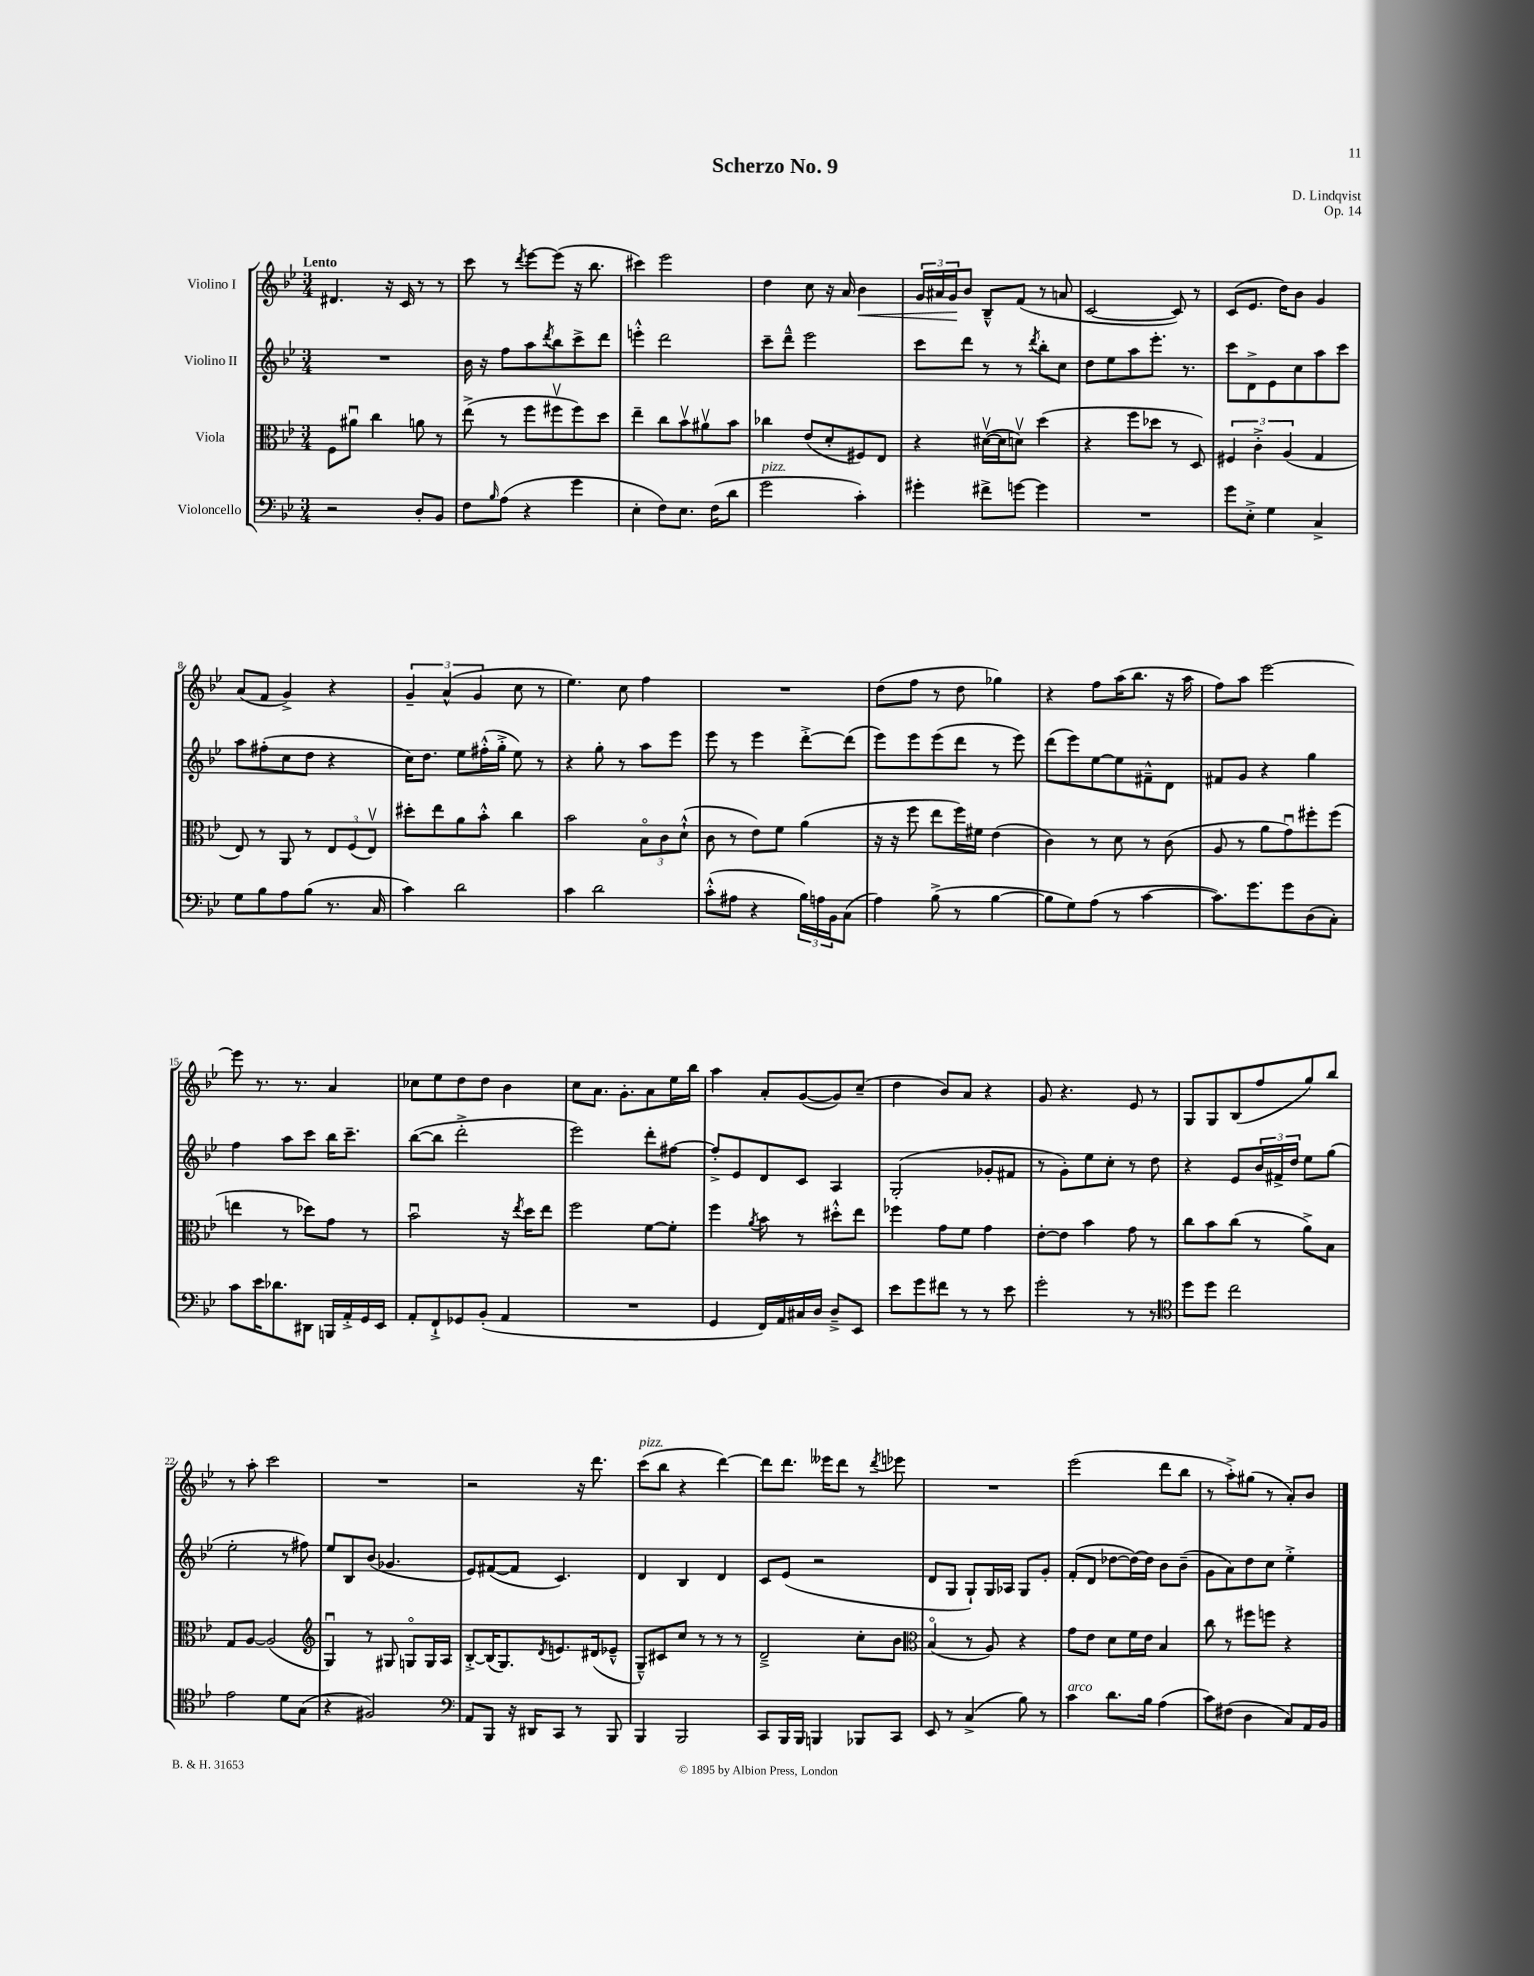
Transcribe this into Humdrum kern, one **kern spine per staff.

**kern	**kern	**kern	**kern	**dynam
*part4	*part3	*part2	*part1	*part1
*staff4	*staff3	*staff2	*staff1	*staff1
*I"Violoncello	*I"Viola	*I"Violino II	*I"Violino I	*
*clefF4	*clefC3	*clefG2	*clefG2	*
*k[b-e-]	*k[b-e-]	*k[b-e-]	*k[b-e-]	*
*M3/4	*M3/4	*M3/4	*M3/4	*
=1	=1	=1	=1	=1
!	!	!	!LO:TX:a:B:t=Lento	!
2r	8F\L	2.r	4.d#X/	.
.	8a#Xu\J	.	.	.
.	4cc\	.	.	.
.	.	.	16r	.
.	.	.	16c/	.
8D'/L	8an\	.	8r	.
8BB-/J	8r	.	8r	.
=2	=2	=2	=2	=2
8F\L	(8ee-^\	16b-\	8ccc\	.
.	.	16r	.	.
16qqB-/	.	.	.	.
(8A\J	8r	8ff\L	8r	.
.	.	.	8qddd/	.
4r	8ff\L	8aa\	[8eee-\L	.
.	.	8qddd/	.	.
.	8ff#Xv\	8bb-\	(8eee-\J]	.
4g\	8ff#\)	8ccc^\	16r	.
.	.	.	8.bb-\	.
.	8dd\J	8ddd\J	.	.
=3	=3	=3	=3	=3
4E-'\	4ee-~\	4eeen'^^\	4ccc#X\)	.
8F\L)	8cc\L	2ddd\	2eee-\	.
8.E-\J	8b-v\	.	.	.
.	8a#Xv\	.	.	.
(16F\KL	.	.	.	.
8d\J	8b-\J	.	.	.
=4	=4	=4	=4	=4
!LO:TX:a:i:t=pizz.	!	!	!	!
2g\	4cc-X\	8ccc~\L	4dd\	.
.	.	8ddd~^^\J	.	.
.	(8e-/L	2eee-\	8cc\	.
.	8d'/	.	16r	.
.	.	.	16a/	.
!	!	!	!	!LO:HP:b
4c'\)	8F#X/)	.	4b-\	<
.	8E-/J	.	.	.
=5	=5	=5	=5	=5
4g#X'\	4r	8ccc\L	24g/LL	.
.	.	.	24a#X/	.
.	.	.	24g/J	.
.	.	8ddd\J	8b-/J	[
8f#X^\L	([16d#Xv\LL	8r	8B-~^^/L	.
.	16d#\J]	.	.	.
[8gn\J	8dnv\J)	8r	(8f/J	.
.	.	8qddd/	.	.
4g\]	(4dd\	8bb-'\L	8r	.
.	.	8cc\J	8an/	.
=6	=6	=6	=6	=6
2.r	4r	8dd\L	[2c/	.
.	.	8ee-\	.	.
.	8ff\L	8aa\	.	.
.	8dd-X\J	8.eee-'\J	.	.
.	8r	.	8c/])	.
.	.	8.r	.	.
.	8D/)	.	8r	.
=7	=7	=7	=7	=7
8g\L	6F#X/	8ccc\L	(8c/L	.
8E-'^\J	.	8d^\	8.e-/J	.
.	6c'^\	.	.	.
4G\	.	8e-\	.	.
.	.	.	16dd\KL)	.
.	(6A/	.	.	.
.	.	8cc\	8b-\J	.
4C^/	4G/	8aa\	4g/	.
.	.	8ccc\J	.	.
!!LO:LB:g=z
=8	=8	=8	=8	=8
8G\L	8E-/)	8aa\L	(8a/L	.
8B-\	8r	(8ff#X'\	8f/J	.
8A\	8AA/	8cc\	4g^/)	.
(8B-\J	8r	8dd\J	.	.
8.r	12E-/L	4r	4r	.
.	(12F/	.	.	.
.	12E-v/J)	.	.	.
16C/	.	.	.	.
=9	=9	=9	=9	=9
4c\)	8dd#X'\L	16cc\KL)	6g~/	.
.	.	8.dd\J	.	.
.	8ee-\	.	.	.
.	.	.	(6a^^/	.
2d\	8a\	8ee-\L	.	.
.	.	.	6g/	.
.	8b-'^^\J	(16ff#X'^^\L	.	.
.	.	16gg'^\JJ	.	.
.	4cc\	8ee-\)	8cc\	.
.	.	8r	8r	.
=10	=10	=10	=10	=10
4c\	2b-\	4r	4.ee-\)	.
2d\	.	8gg'\	.	.
.	.	8r	8cc\	.
.	12B-\L	8aa\L	4ff\	.
.	12c\	.	.	.
.	.	8eee-\J	.	.
.	(12d`^^\J	.	.	.
=11	=11	=11	=11	=11
(8c'^^\L	8c\	8eee-\	2.r	.
8A#X\J	8r	8r	.	.
4r	8e-\L)	4eee-\	.	.
.	8f\J	.	.	.
24B-\LL)	(4a\	[8ddd'^\L	.	.
24An\	.	.	.	.
24BB-\J	.	.	.	.
(8C\J	.	(8ddd\J]	.	.
=12	=12	=12	=12	=12
4A\)	16r	8eee-\L)	(8dd\L	.
.	16r	.	.	.
.	8ff\	8eee-\	8ff\J	.
(8B-^\	8ee-\L	(8eee-\	8r	.
8r	16ff\L)	8ddd\J	8dd\	.
.	16f#X\JJ	.	.	.
[4B-\	(4e-\	8r	4gg-X\)	.
.	.	8eee-\)	.	.
=13	=13	=13	=13	=13
8B-\L]	4c\)	(8ddd\L	4r	.
8G\)	.	8eee-\)	.	.
(8A\J	8r	[8ee-\	8ff\L	.
8r	8d\	8ee-\]	(16aa\K	.
.	.	.	8.bb-\J	.
[4c\	8r	8f#X~^^\	.	.
.	(8c\	8d\J	16r	.
.	.	.	16aa\	.
=14	=14	=14	=14	=14
8.c\L])	8A/	8f#X/L	8ff\L)	.
.	8r	8g/J	8aa\J	.
8.g\	.	.	.	.
.	8a\L	4r	[2eee-\	.
8g\	8gu\)	.	.	.
(8D\	8ff#X'\	4gg\	.	.
8C'\J)	(8ff#\J	.	.	.
!!LO:LB:g=z
=15	=15	=15	=15	=15
8c\L	4een\	4ff\	8eee-\]	.
16e-\K	.	.	8.r	.
8.d-X\	.	.	.	.
.	8r	8aa\L	.	.
.	.	.	8.r	.
8DD#X\J	8dd-X\L)	8ccc\J	.	.
16BBBn/LL	8g\J	16bb-\KL	4a/	.
16AA'^/	.	8.ccc~\J	.	.
16GG/	8r	.	.	.
16EE-/JJ	.	.	.	.
=16	=16	=16	=16	=16
8AA'/L	2b-u\	([8bb-\L	8cc-X\L	.
8FF`^/	.	8bb-\J]	8ee-\	.
8GG-X/	.	2ddd'^\	8dd\	.
(8BB-'/J	.	.	8dd\J	.
4AA/	16r	.	4b-\	.
.	8qee-/	.	.	.
.	16dd\KL	.	.	.
.	8ee-\J	.	.	.
=17	=17	=17	=17	=17
2.r	2ff\	2eee-\)	8cc\L	.
.	.	.	8.a\J	.
.	.	.	8.g'\L	.
.	[8f\L	8ddd'\L	8a\	.
.	8f'\J]	[8ff#X\J	16ee-\L	.
.	.	.	16bb-\JJ	.
=18	=18	=18	=18	=18
4GG/	4ff\	8ff#'^/L]	4aa\	.
.	.	8e-/	.	.
.	8qa/	.	.	.
16FF/LL)	8b-\	8d/	8a'/L	.
16AA/	.	.	.	.
16C#X/	8r	8c/J	([8g/	.
16D/JJ	.	.	.	.
8D~^/L	8dd#X'^^\L	4A/	8g/])	.
8EE-/J	8ee-\J	.	(8cc~/J	.
=19	=19	=19	=19	=19
8e-\L	4ff-X\	(2G'/	4dd\	.
8g\	.	.	.	.
8f#X\J	8g\L	.	8b-/L)	.
8r	8f\J	.	8a/J	.
8r	4g\	8g-X'/L	4r	.
8e-\	.	8f#X/J	.	.
=20	=20	=20	=20	=20
2g'\	[8e-'\L	8r	8g/	.
.	8e-\J]	8g'\L)	4.r	.
.	4b-\	8ee-\	.	.
.	.	8cc'\J	.	.
8r	8g\	8r	8e-/	.
8r	8r	8dd\	8r	.
=21	=21	=21	=21	=21
*clefC4	*	*	*	*
8dd\L	8cc\L	4r	8G/L	.
8dd\J	8b-\	.	8G/	.
2cc\	(8cc\J	8e-/L	(8B-/	.
.	8r	24b-/L	8ff/	.
.	.	24f#X^/	.	.
.	.	24dd/JJ	.	.
.	8a^\L)	8ee-\L	8gg/)	.
.	8B-\J	(8gg\J	8bb-/J	.
!!LO:LB:g=z
=22	=22	=22	=22	=22
2e-\	8G/L	2ee-'\	8r	.
.	[8A/J	.	8aa'\	.
.	(2A/]	.	2ccc\	.
8d\L	.	8r	.	.
(8G\J	.	8ff#X\)	.	.
=23	=23	=23	=23	=23
*	*clefG2	*	*	*
4r	4Gu/)	8ee-/L	2.r	.
.	.	8B-/	.	.
2F#X/)	8r	(8b-/J	.	.
.	8G#X/	4.g-X/	.	.
.	8Gn/L	.	.	.
.	16G/L	.	.	.
.	16A/JJ	.	.	.
=24	=24	=24	=24	=24
*clefF4	*	*	*	*
8AA/L	[8B-'^/L	8e-/L)	2r	.
8BBB-/J	(16B-/K]	([8f#X/	.	.
.	8.G/)	.	.	.
16r	.	8f#/J]	.	.
16DD#X/KL	.	.	.	.
.	8qd/	.	.	.
8CC/J	8.en/	4.c/)	.	.
8r	.	.	16r	.
.	(16d#X/k	.	8.ddd\	.
8BBB-/	8e-X~^^/J	.	.	.
=25	=25	=25	=25	=25
!	!	!	!LO:TX:a:i:t=pizz.	!
4BBB-/	8G~^^/L)	4d/	(8ccc\L	.
.	8c#X/	.	8bb-\J	.
2BBB-/	8cc/J	4B-/	4r	.
.	8r	.	.	.
.	8r	4d/	[4ddd\)	.
.	8r	.	.	.
=26	=26	=26	=26	=26
8CC/L	2d~^/	8c/L	8ddd\L]	.
16BBB-/L	.	(8e-/J	8.ddd\J	.
16BBB-/JJ	.	.	.	.
4BBBn/	.	2r	.	.
.	.	.	16eee--X\KL	.
.	.	.	8ddd\J	.
8BBB-X/L	8cc'\L	.	8r	.
.	.	.	8qddd/	.
8CC/J	8b-\J	.	8eee-X\	.
=27	=27	=27	=27	=27
*	*clefC3	*	*	*
8EE-/	(4B-/	8d/L	2.r	.
8r	.	8G/J	.	.
(4C^/	8r	8G`/L)	.	.
.	8A/)	16G/L	.	.
.	.	16A-X/JJ	.	.
8B-\)	4r	8G/L	.	.
8r	.	8g'/J	.	.
=28	=28	=28	=28	=28
!LO:TX:a:i:t=arco	!	!	!	!
4c\	8g\L	(8f'/L	(2eee-\	.
.	8e-\J	8d/J	.	.
8.d\L	8d\L	[8dd-X\L	.	.
.	16f\L	16dd-\L_)	.	.
16B-\Jk	16e-\JJ	16dd-\JJ]	.	.
(4A\	4B-/	8b-\L	8ddd\L	.
.	.	(8b-~\J	8bb-\J	.
=29	=29	=29	=29	=29
8c\L)	8cc\	8g\L	8r	.
(8F#X\J	8r	8a\)	8aa'^\L)	.
4D\	8ff#X\L	8dd\	(8gg#X\J	.
.	8ffn\J	8cc\J	8r	.
8C/L)	4r	4ee-'^\	8a'/L)	.
16AA/L	.	.	8b-/J	.
16BB-/JJ	.	.	.	.
==	==	==	==	==
*-	*-	*-	*-	*-
